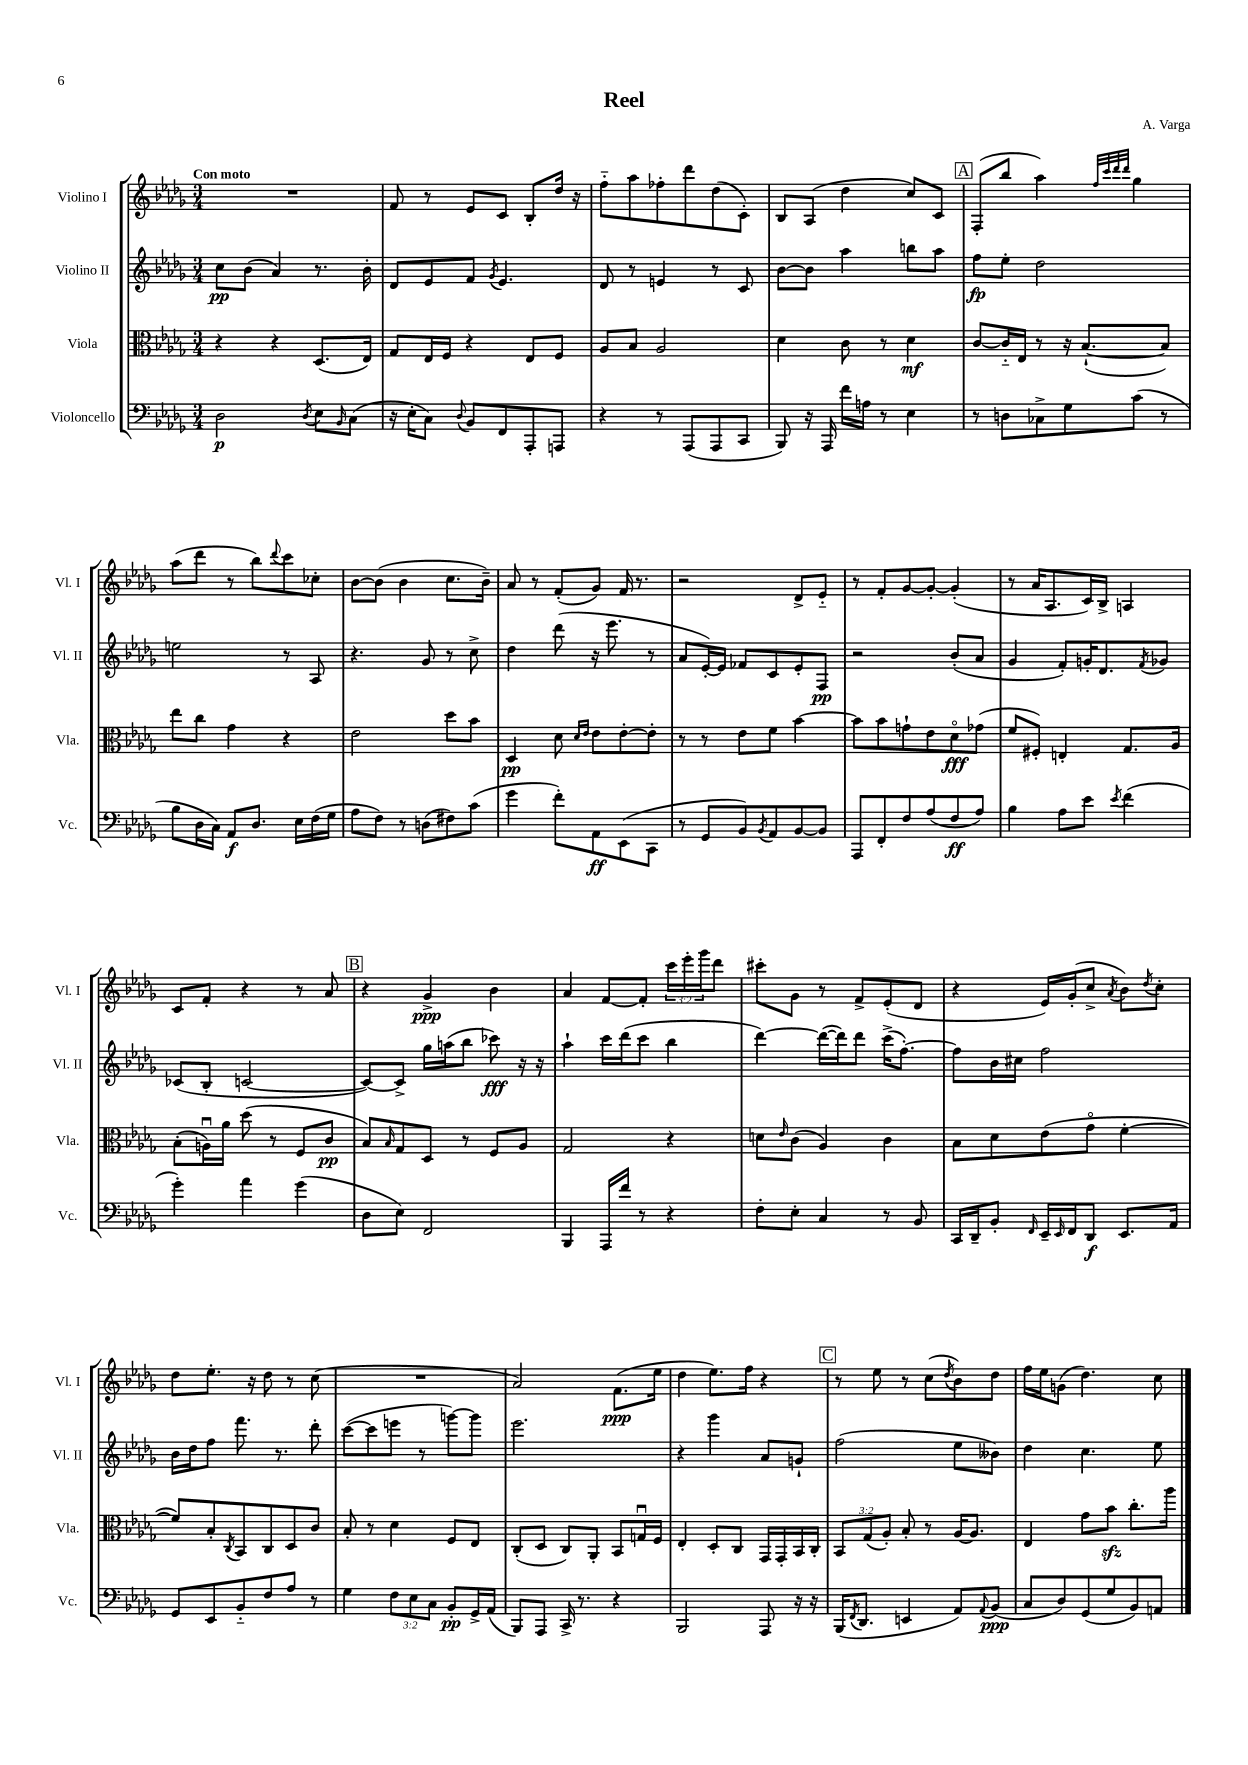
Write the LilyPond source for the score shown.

\header { title = "Reel" composer = "A. Varga" }
<<
\new StaffGroup <<
\new Staff = "s0" \with { instrumentName = "Violino I" shortInstrumentName = "Vl. I" } {
    \clef treble \key des \major \numericTimeSignature \time 3/4 \override Staff.TupletNumber.text = #tuplet-number::calc-fraction-text \tempo "Con moto"
    R2. |
    f'8 r8 ees'8 c'8 bes8-. des''16 r16 |
    f''8-_ aes''8 fes''8-. des'''8 des''8( c'8-.) |
    bes8 aes8( des''4 c''8) c'8 |
    \mark \markup { \box "A" } f8-.( bes''8 aes''4) \grace { f''32 c'''32 des'''32 des'''32 } ges''4 |
    aes''8( des'''8 r8 bes''8) \appoggiatura { des'''8 } c'''8 ces''8-. |
    bes'8~ bes'8( bes'4 c''8. bes'16--) |
    aes'8 r8 f'8-.( ges'8) f'16 r8. |
    r2 des'8-> ees'8-_ |
    r8 f'8-. ges'8~ ges'8~-. ges'4-.( |
    r8 aes'16 aes8. c'16) bes16-> a4 |
    c'8 f'8-. r4 r8 aes'8 |
    \mark \markup { \box "B" } r4 ges'4->\ppp bes'4 |
    aes'4 f'8~ f'8-. \tuplet 3/2 { c'''16 ees'''16-. ges'''16 } des'''8 |
    cis'''8-. ges'8 r8 f'8-> ees'8-.( des'8 |
    r4 ees'16) ges'16-.( c''8-> \acciaccatura { aes'8 } bes'8) \acciaccatura { des''8 } c''8-. |
    des''8 ees''8.-. r16 des''8 r8 c''8( |
    R2. |
    aes'2) f'8.\ppp( ees''16 |
    des''4 ees''8.) f''16 r4 |
    \mark \markup { \box "C" } r8 ees''8 r8 c''8( \acciaccatura { des''8 } bes'8) des''8 |
    f''16 ees''16 g'8( des''4.) c''8 \bar "|." |
}
\new Staff = "s1" \with { instrumentName = "Violino II" shortInstrumentName = "Vl. II" } {
    \clef treble \key des \major \numericTimeSignature \time 3/4
    c''8\pp bes'8( aes'4) r8. bes'16-. |
    des'8 ees'8 f'8 \acciaccatura { ges'8 } ees'4. |
    des'8 r8 e'4 r8 c'8 |
    bes'8~ bes'8 aes''4 b''8 aes''8 |
    \mark \markup { \box "A" } f''8\fp ees''8-. des''2 |
    e''2 r8 aes8 |
    r4. ges'8 r8 c''8-> |
    des''4 des'''8( r16 ees'''8. r8 |
    aes'8 ees'16~-.) ees'16 fes'8 c'8 ees'8-. f8\pp |
    r2 bes'8-.( aes'8 |
    ges'4 f'8-.) g'16-. des'8. \acciaccatura { f'8 } ges'8 |
    ces'8( bes8-. c'2~ |
    \mark \markup { \box "B" } c'8~) c'8-> ges''16 a''16( bes''8 ces'''8\fff) r16 r16 |
    aes''4-! c'''16 des'''16( c'''8 bes''4 |
    des'''4~) des'''16~( des'''16) des'''8 c'''16->( f''8.~-.) |
    f''8 bes'16 cis''16 f''2 |
    bes'16 des''16 f''8 f'''8. r8. des'''8-. |
    c'''8~( c'''8 e'''8 r8 g'''8~) g'''8 |
    ees'''2. |
    r4 ges'''4 aes'8 g'8-! |
    \mark \markup { \box "C" } f''2( ees''8 beses'8) |
    des''4 c''4. ees''8 \bar "|." |
}
\new Staff = "s2" \with { instrumentName = "Viola" shortInstrumentName = "Vla." } {
    \clef alto \key des \major \numericTimeSignature \time 3/4 \override Staff.TupletNumber.text = #tuplet-number::calc-fraction-text
    r4 r4 des8.( ees16) |
    ges8 ees16 f16 r4 ees8 f8 |
    aes8 bes8 aes2 |
    des'4 c'8 r8 des'4\mf |
    \mark \markup { \box "A" } c'8~ c'16-_ ees16 r8 r16 bes8.~-!( bes8) |
    ees''8 c''8 ges'4 r4 |
    ees'2 des''8 bes'8 |
    des4\pp des'8 \grace { des'16 ees'16 } ees'8 ees'8~-. ees'8-. |
    r8 r8 ees'8 f'8 bes'4~ |
    bes'8 bes'8 g'8-! ees'8 des'8\flageolet\fff ges'8( |
    f'8 fis8-.) e4-. ges8. aes16 |
    bes8-.( a16\downbow) aes'16 des''8( r8 f8 c'8\pp |
    \mark \markup { \box "B" } bes8) \grace { bes16 } ges8 des8 r8 f8 aes8 |
    ges2 r4 |
    d'8 \grace { ees'16 } c'8( aes4) c'4 |
    bes8 des'8 ees'8( ges'8\flageolet f'4~-. |
    f'8) bes8-. \acciaccatura { c8 } bes,8 c8 des8 c'8 |
    bes8-. r8 des'4 f8 ees8 |
    c8-.( des8 c8) aes,8-. bes,8 g16\downbow f16 |
    ees4-. des8-. c8 ges,16 ges,16-. bes,16 c16-. |
    \mark \markup { \box "C" } \tuplet 3/2 { bes,8 ges8( aes8-.) } bes8-. r8 aes16~ aes8. |
    ees4 ges'8 bes'8\sfz c''8.-. aes''16 \bar "|." |
}
\new Staff = "s3" \with { instrumentName = "Violoncello" shortInstrumentName = "Vc." } {
    \clef bass \key des \major \numericTimeSignature \time 3/4 \override Staff.TupletNumber.text = #tuplet-number::calc-fraction-text
    des2\p \acciaccatura { des8 } ees8 \grace { bes,16 } c8( |
    r16 ees16-. c8) \appoggiatura { des8 } bes,8 f,8 aes,,8-. a,,8 |
    r4 r8 aes,,8( aes,,8 c,8 |
    bes,,8) r16 aes,,16 f'16 a16 r8 ees4 |
    \mark \markup { \box "A" } r8 d8 ces8-> ges8 c'8( r8 |
    bes8 des16 c16) aes,8\f des8. ees16 f16( ges16 |
    aes8 f8) r8 d8( fis8) c'8( |
    ges'4 f'8-.) aes,8\ff ees,8( c,8 |
    r8 ges,8 bes,8) \acciaccatura { bes,8 } aes,8 bes,8~ bes,8 |
    aes,,8 f,8-. f8 aes8( f8\ff aes8) |
    bes4 aes8 ees'8 \acciaccatura { ees'8 } f'4( |
    ges'4-.) aes'4 ges'4( |
    \mark \markup { \box "B" } des8 ees8) f,2 |
    bes,,4 aes,,16 f'16 r8 r4 |
    f8-. ees8-. c4 r8 bes,8 |
    c,16 des,16-- bes,8-. \grace { f,16 } ees,16-- \grace { ees,16 } f,16 des,8\f ees,8. aes,16 |
    ges,8 ees,8 bes,8-_ f8 aes8 r8 |
    ges4 \tuplet 3/2 { f8 ees8 c8 } bes,8-.\pp ges,16-> aes,16( |
    bes,,8) aes,,8 c,16-> r8. r4 |
    bes,,2 aes,,8 r16 r16 |
    \mark \markup { \box "C" } bes,,16( \acciaccatura { f,8 } des,8. e,4 aes,8) \appoggiatura { aes,8 } bes,8\ppp( |
    c8 des8) ges,8( ges8 bes,8) a,8 \bar "|." |
}
>>
>>
\layout { \context { \Score \remove "Bar_number_engraver" } }
